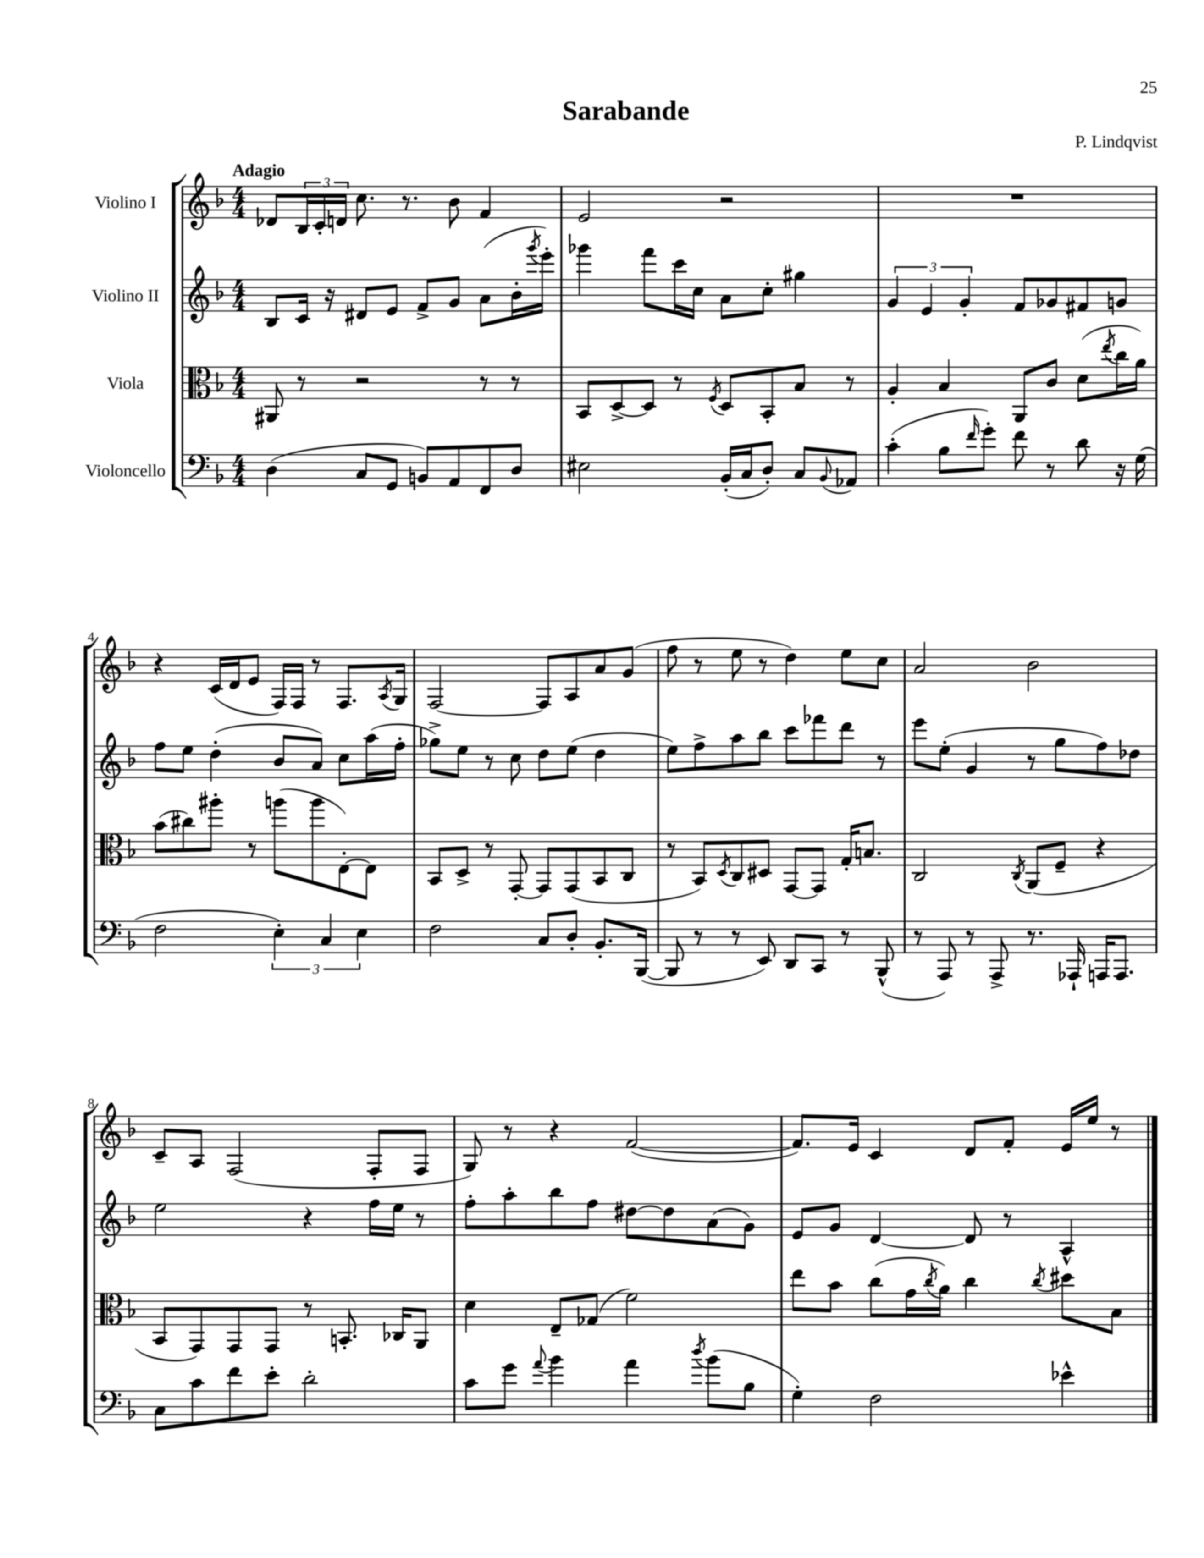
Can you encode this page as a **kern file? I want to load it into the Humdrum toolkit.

**kern	**kern	**kern	**kern
*staff4	*staff3	*staff2	*staff1
*clefF4	*clefC3	*clefG2	*clefG2
*k[b-]	*k[b-]	*k[b-]	*k[b-]
*M4/4	*M4/4	*M4/4	*M4/4
(4D	8AA#	8B-	8d-
.	8r	16c	24B-
.	.	.	24c'
.	.	16r	.
.	.	.	24d
8C	2r	8d#	8.cc
8GG	.	8e	.
.	.	.	8.r
8BB)	.	8f^	.
8AA	.	8g	8b-
8FF	8r	(8a	4f
8D	8r	16b-'	.
.	.	8qggg	.
.	.	16eee')	.
=	=	=	=
2E#	8BB-	4ggg-	2e
.	[8D^	.	.
.	8D]	8fff	.
.	8r	16ccc	.
.	.	16cc	.
.	8qF	.	.
(16BB-'	8D	8a	2r
16C	.	.	.
8D')	8BB-'	8cc'	.
8C	8B-	4gg#	.
8qqBB-	.	.	.
8AA-	8r	.	.
=	=	=	=
(4c'	4A'	6g	1r
.	.	6e	.
8B-	4B-	.	.
.	.	6g'	.
16qqf	.	.	.
8g')	.	.	.
8f	8AA	8f	.
8r	8c	8g-	.
8d	(8d	8f#	.
.	8qee	.	.
16r	16cc	8g	.
(16G	16a)	.	.
=	=	=	=
2F	(8b-	8ff	4r
.	8cc#)	8ee	.
.	8aa#'	(4dd'	(16c
.	.	.	16d
.	8r	.	8e
6E')	(8aa	8b-	16F)
.	.	.	16F
.	8aa	8a)	8r
6C	.	.	.
.	[8E')	8cc	8.F
6E	.	.	.
.	8E]	(16aa	.
.	.	.	8qA
.	.	16ff'	16G
=	=	=	=
2F	8BB-	8gg-^)	[2F
.	8D^	8ee	.
.	8r	8r	.
.	[8GG'	8cc	.
8C	8GG]	8dd	8F]
8D'	(8GG	(8ee	8A
8.BB-'	8BB-	4dd	8a
.	8C	.	(8g
([16BBB-	.	.	.
=	=	=	=
8BBB-]	8r	8ee)	8ff
8r	8BB-)	8ff^	8r
.	8qD	.	.
8r	8C	8aa	8ee
8EE)	8D#	8bb-	8r
8DD	[8GG	8ccc	4dd)
8CC	8GG]	8fff-	.
8r	16G'	8ddd	8ee
.	8.B	.	.
(8BBB-^^	.	8r	8cc
=	=	=	=
8r	2C	8eee	2a
8AAA)	.	(8ee'	.
8r	.	4g	.
8AAA^	.	.	.
.	8qC	.	.
8.r	(8AA	8r	2b-
.	8F~	8gg	.
16AAA-`	.	.	.
16AAA	4r	8ff)	.
8.AAA	.	.	.
.	.	8dd-	.
=	=	=	=
8C	8BB-	2ee	8c~
8c	8GG)	.	8A
8f	8GG	.	(2F
8e'	8GG	.	.
2d'	8r	4r	.
.	8.BB'	.	.
.	.	16ff	8F'
.	16C-	16ee	.
.	8AA	8r	8F
=	=	=	=
8c	4d	8ff'	8G)
8g	.	8aa'	8r
8qqa	.	.	.
4b-	8E~	8bb-	4r
.	(8G-	8ff	.
4a	2f)	[8dd#	([2f
.	.	8dd#]	.
8qdd	.	.	.
(8b-	.	(8a	.
8B-	.	8g)	.
=	=	=	=
4G')	8ee	8e	8.f])
.	8b-	8g	.
.	.	.	16e
2F	(8cc	[4d	4c
.	16g	.	.
.	8qcc	.	.
.	16a)	.	.
.	4cc	8d]	8d
.	.	8r	8f'
.	8qcc	.	.
4e-^^	8dd#	4A^^	16e
.	.	.	16ee
.	8B-	.	8r
==	==	==	==
*-	*-	*-	*-
